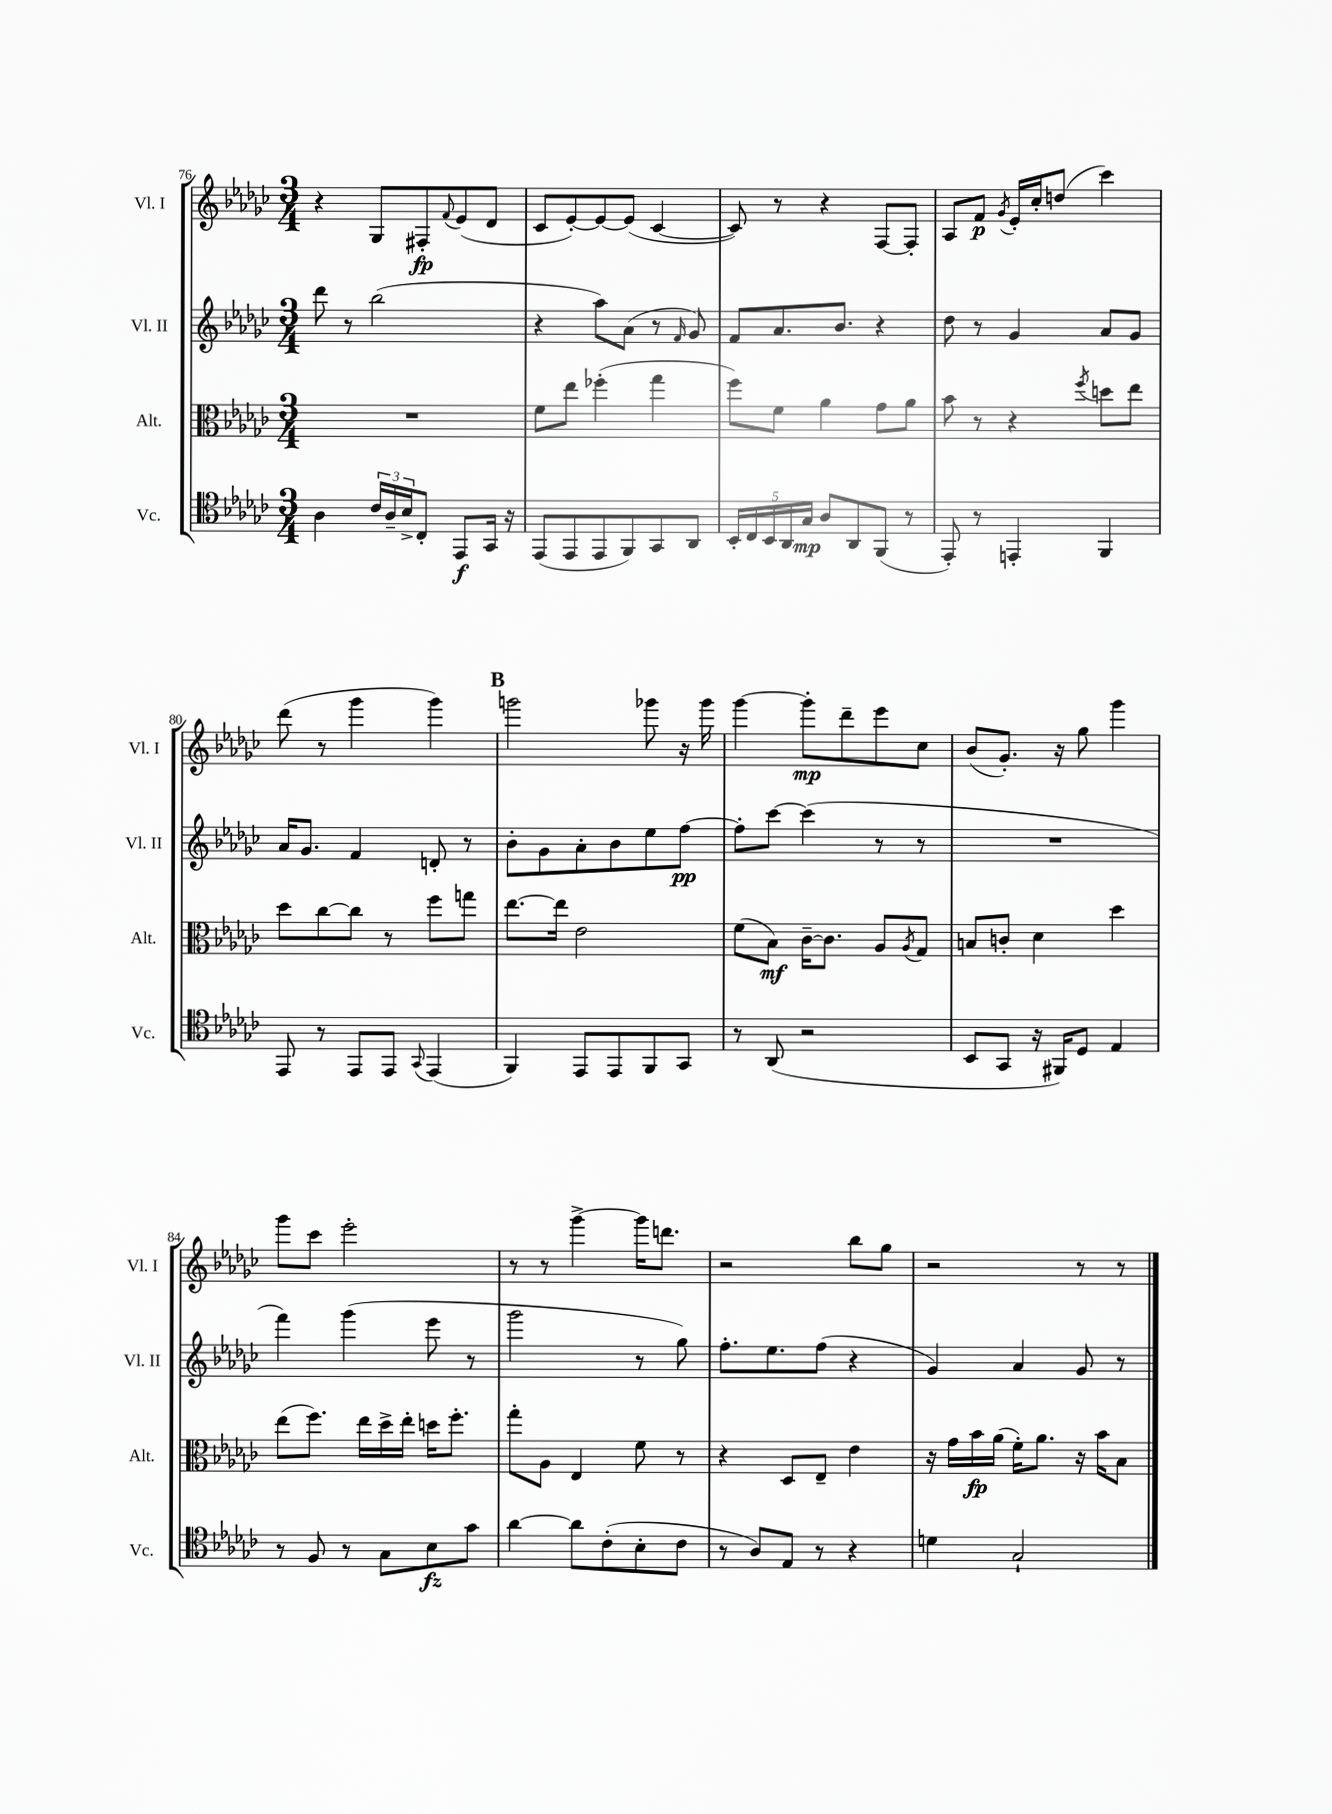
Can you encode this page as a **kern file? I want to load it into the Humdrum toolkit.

**kern	**kern	**kern	**kern
*staff4	*staff3	*staff2	*staff1
*clefC4	*clefC3	*clefG2	*clefG2
*k[b-e-a-d-g-c-]	*k[b-e-a-d-g-c-]	*k[b-e-a-d-g-c-]	*k[b-e-a-d-g-c-]
*M3/4	*M3/4	*M3/4	*M3/4
4A-	2.r	8ddd-	4r
.	.	8r	.
24c-	.	(2bb-	8G-
24A-~	.	.	.
24B-^	.	.	.
8C-'	.	.	8F#'
.	.	.	8qqf
8EE-	.	.	(8e-
16GG-	.	.	8d-
16r	.	.	.
=	=	=	=
(8EE-	8f	4r	8c-
8EE-	8ee-	.	[8e-')
8EE-	(4ff-'	8aa-)	8e-_
8FF)	.	(8a-	(8e-]
8GG-	4gg-	8r	[4c-
.	.	16qqf	.
8AA-	.	8g-)	.
=	=	=	=
20BB-'	8ff)	8f	8c-])
20C-	.	.	.
20BB-	.	.	.
.	8f	8.a-	8r
20AA-	.	.	.
20G-	.	.	.
8A-	4a-	.	4r
.	.	8.b-	.
8AA-	.	.	.
(8FF	8g-	4r	[8F
8r	8a-	.	8F']
=	=	=	=
8EE-')	8b-	8dd-	8A-
8r	8r	8r	8f
.	.	.	8qg-
4EE'	4r	4g-	16e-'
.	.	.	16cc-'
.	.	.	(8dd
.	8qff	.	.
4FF	8dd	8a-	4ccc-)
.	8ee-	8g-	.
=	=	=	=
8EE-	8dd-	16a-	(8ddd-
.	.	8.g-	.
8r	[8cc-	.	8r
8EE-	8cc-]	4f	4ggg-
8EE-	8r	.	.
8qqGG-	.	.	.
(4EE-	8ff	8d'	4ggg-)
.	8gg	8r	.
=	=	=	=
4FF)	[8.ee-	8b-'	2ggg
.	.	8g-	.
.	16ee-]	.	.
8EE-	2e-	8a-'	.
8EE-	.	8b-	.
8FF	.	8ee-	8ggg-
8GG-	.	[8ff	16r
.	.	.	16ggg-
=	=	=	=
8r	(8f	8ff']	[4ggg-
(8AA-	8B-)	[8ccc-	.
2r	[16c-~	(4ccc-]	8ggg-']
.	8.c-]	.	.
.	.	.	8ddd-~
.	8A-	8r	8eee-
.	8qA-	.	.
.	8G-	8r	8cc-
=	=	=	=
8BB-	8B	2.r	(8b-
8GG-	8c'	.	8.g-')
16r	4d-	.	.
16FF#)	.	.	16r
8D-	.	.	8gg-
4E-	4dd-	.	4ggg-
=	=	=	=
8r	(8ee-	4fff)	8ggg-
8F	8.ff)	.	8ccc-
8r	.	(4ggg-	2eee-'
.	16ee-	.	.
8G-	16dd-^	.	.
.	16ee-'	.	.
8B-	16dd	8eee-	.
.	8.ff'	.	.
8g-	.	8r	.
=	=	=	=
[4a-	8gg-'	2ggg-	8r
.	8A-	.	8r
8a-]	4E-	.	[4ggg-^
(8c-'	.	.	.
8B-'	8f	8r	16ggg-]
.	.	.	8.ddd
8c-	8r	8gg-)	.
=	=	=	=
8r	4r	8.ff'	2r
8A-)	.	.	.
.	.	8.ee-	.
8E-	8D-	.	.
8r	8E-~	(8ff	.
4r	4e-	4r	8bb-
.	.	.	8gg-
=	=	=	=
4d	16r	4g-)	2r
.	16g-	.	.
.	16b-	.	.
.	(16a-	.	.
2G-`	16f')	4a-	.
.	8.a-	.	.
.	16r	8g-	8r
.	16b-	.	.
.	8B-	8r	8r
==	==	==	==
*-	*-	*-	*-
